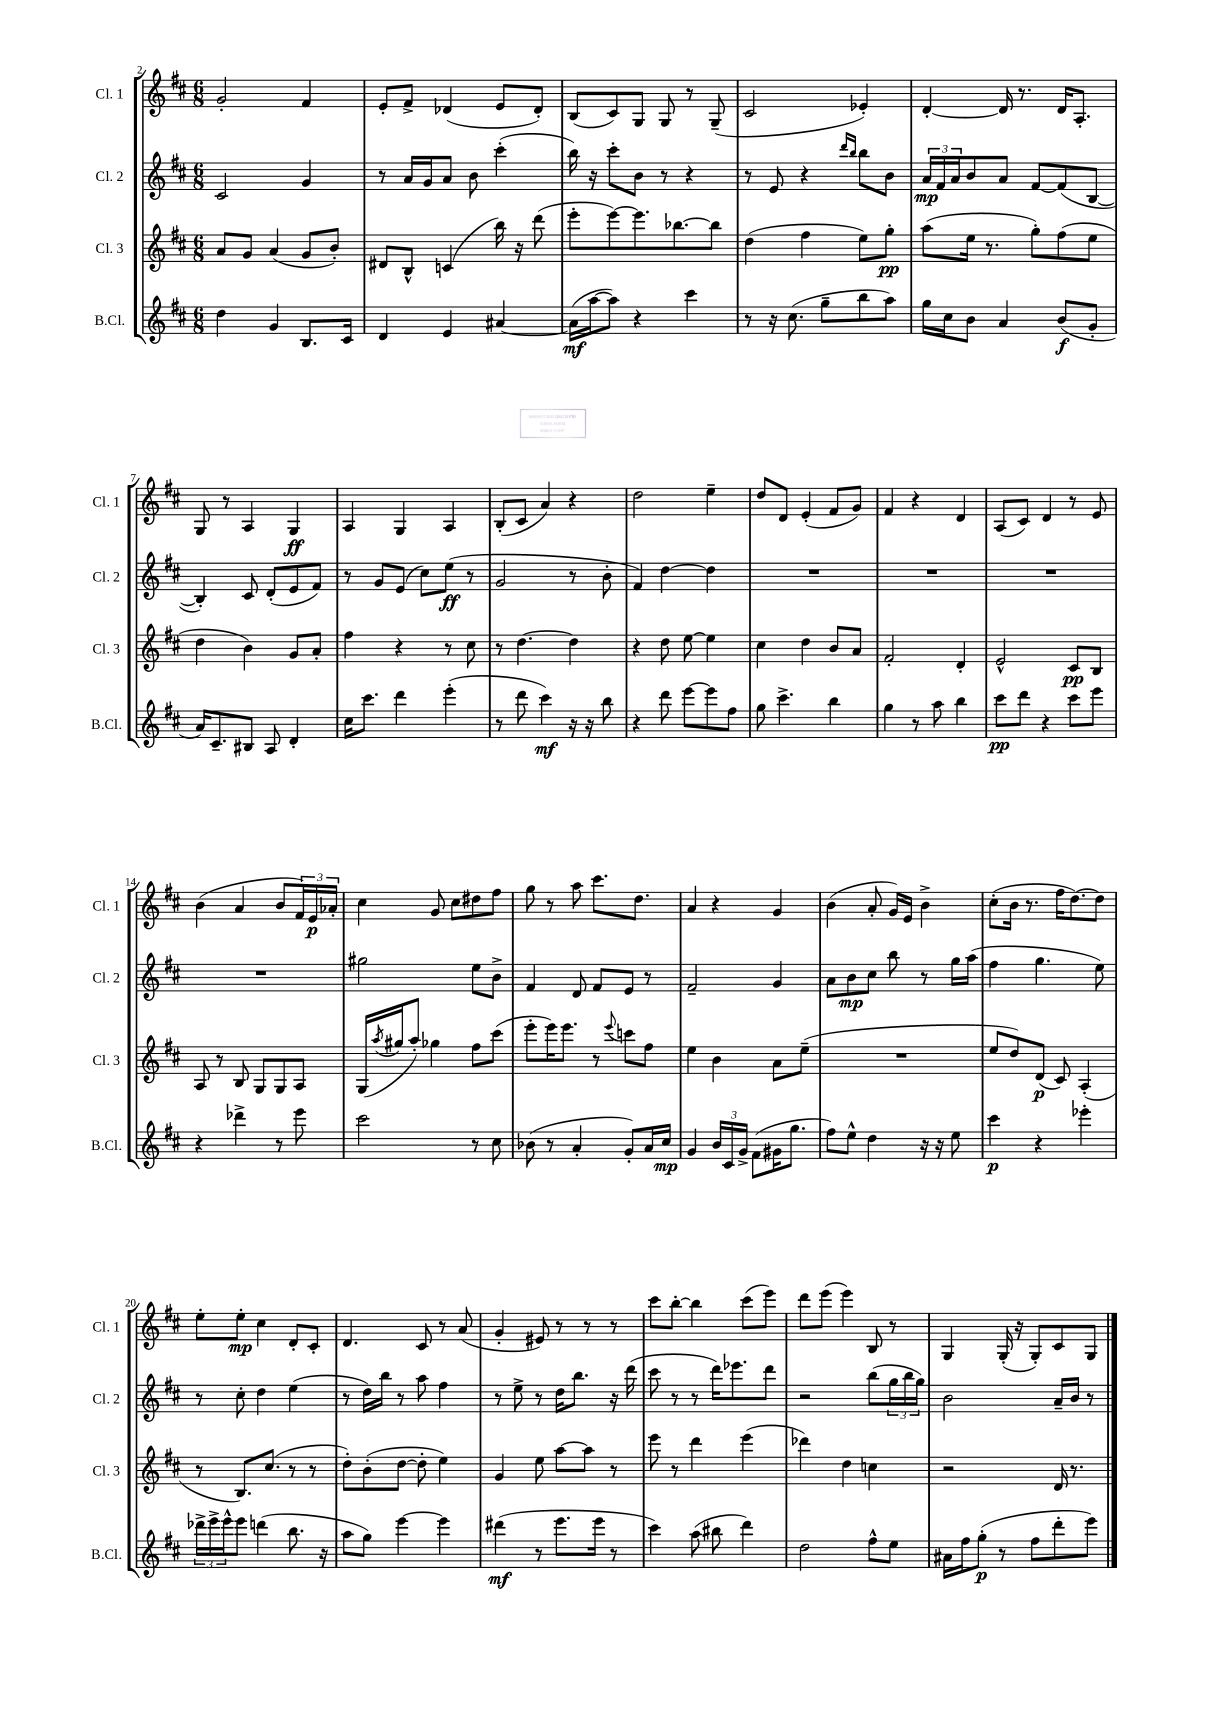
<<
\new StaffGroup <<
\new Staff = "s0" \with { instrumentName = "Cl. 1" shortInstrumentName = "Cl. 1" } {
    \clef treble \key d \major \numericTimeSignature \time 6/8
    g'2-. fis'4 |
    e'8-. fis'8-> des'4( e'8 des'8-.) |
    b8( cis'8) g8 g8 r8 g8--( |
    cis'2 ees'4-.) |
    d'4~-. d'16 r8. d'16 a8.-. |
    g8 r8 a4 g4\ff |
    a4 g4 a4 |
    b8-.( cis'8 a'4) r4 |
    d''2 e''4-- |
    d''8 d'8 e'4-.( fis'8 g'8) |
    fis'4 r4 d'4 |
    a8( cis'8) d'4 r8 e'8 |
    b'4( a'4 b'8 \tuplet 3/2 { fis'16) e'16\p aes'16-. } |
    cis''4 g'8 cis''8 dis''8 fis''8 |
    g''8 r8 a''8 cis'''8. d''8. |
    a'4 r4 g'4 |
    b'4( a'8-. g'16) e'16 b'4-> |
    cis''8-.( b'16 r8. fis''16 d''8.~) d''8 |
    e''8-. e''8-.\mp cis''4 d'8-. cis'8-. |
    d'4. cis'8 r8 a'8( |
    g'4-. eis'8) r8 r8 r8 |
    cis'''8 b''8~-. b''4 cis'''8( e'''8) |
    d'''8 e'''8( e'''4) b8 r8 |
    g4 g16-.( r16 g8-.) cis'8 g8 \bar "|." |
}
\new Staff = "s1" \with { instrumentName = "Cl. 2" shortInstrumentName = "Cl. 2" } {
    \clef treble \key d \major \numericTimeSignature \time 6/8
    cis'2 g'4 |
    r8 a'16 g'16 a'8 b'8 cis'''4-.( |
    b''16) r16 cis'''8-. b'8 r8 r4 |
    r8 e'8 r4 \grace { d'''16 b''16 } b''8 b'8 |
    \tuplet 3/2 { a'16\mp fis'16 a'16 } b'8 a'8 fis'8~ fis'8( b8~ |
    b4-.) cis'8 d'8-.( e'8 fis'8) |
    r8 g'8 e'8( cis''8) e''8\ff( r8 |
    g'2 r8 b'8-. |
    fis'4) d''4~ d''4 |
    R2. |
    R2. |
    R2. |
    R2. |
    gis''2 e''8 b'8-> |
    fis'4 d'8 fis'8 e'8 r8 |
    fis'2-- g'4 |
    a'8 b'8\mp cis''8 b''8 r8 g''16 a''16( |
    fis''4 g''4. e''8) |
    r8 cis''8-. d''4 e''4( |
    r8 d''16) b''16 r8 a''8 fis''4 |
    r8 e''8-> r8 d''16 b''8. r16 d'''16( |
    cis'''8 r8 r8 d'''16) ees'''8. d'''8 |
    r2 b''8( \tuplet 3/2 { g''16 b''16 g''16) } |
    b'2 a'16-- b'16 r8 \bar "|." |
}
\new Staff = "s2" \with { instrumentName = "Cl. 3" shortInstrumentName = "Cl. 3" } {
    \clef treble \key d \major \numericTimeSignature \time 6/8
    a'8 g'8 a'4( g'8 b'8-.) |
    dis'8 b8-^ c'4( b''16) r16 d'''8( |
    e'''8-. e'''8~) e'''8. bes''8.~ bes''8 |
    d''4( fis''4 e''8) g''8-.\pp |
    a''8( e''16 r8. g''8-.) fis''8( e''8 |
    d''4 b'4) g'8 a'8-. |
    fis''4 r4 r8 cis''8 |
    r8 d''4.~ d''4 |
    r4 d''8 e''8~ e''4 |
    cis''4 d''4 b'8 a'8 |
    fis'2-. d'4-. |
    e'2-^ cis'8\pp b8 |
    a8 r8 b8 g8 g8 a8 |
    g16( \acciaccatura { a''8 } gis''16 a''8-.) ges''4 fis''8 cis'''8( |
    e'''8-. e'''16) e'''8. r8 \appoggiatura { e'''8 } c'''8 fis''8 |
    e''4 b'4 a'8 e''8--( |
    R2. |
    e''8 d''8) d'8\p( cis'8) a4-.( |
    r8 b8.) cis''8.( r8 r8 |
    d''8-.) b'8-.( d''8~ d''8-. e''4) |
    g'4 e''8 a''8~ a''8 r8 |
    e'''8 r8 d'''4 e'''4( |
    des'''4) d''4 c''4 |
    r2 d'16 r8. \bar "|." |
}
\new Staff = "s3" \with { instrumentName = "B.Cl." shortInstrumentName = "B.Cl." } {
    \clef treble \key d \major \numericTimeSignature \time 6/8
    d''4 g'4 b8. cis'16 |
    d'4 e'4 ais'4~ |
    ais'16\mf( a''16~ a''8) r4 cis'''4 |
    r8 r16 cis''8.( g''8-- b''8 a''8) |
    g''16 cis''16 b'8 a'4 b'8\f( g'8-. |
    a'16) cis'8.-- bis8 a8 d'4-. |
    cis''16 cis'''8. d'''4 e'''4-.( |
    r8 d'''8 cis'''4\mf) r16 r16 b''8 |
    r4 d'''8 e'''8~ e'''8 fis''8 |
    g''8 cis'''4.-> b''4 |
    g''4 r8 a''8 b''4 |
    cis'''8\pp d'''8 r4 cis'''8 e'''8 |
    r4 des'''4-> r8 e'''8 |
    cis'''2 r8 cis''8 |
    bes'8( r8 a'4-. g'8-.) a'16 cis''16\mp |
    g'4 \tuplet 3/2 { b'16 cis'16 g'16-> } fis'8( gis'16 g''8. |
    fis''8) e''8-^ d''4 r16 r16 e''8 |
    cis'''4\p r4 ees'''4-. |
    \tuplet 3/2 { des'''16-> e'''16-> e'''16-^ } e'''8 d'''4( b''8. r16 |
    a''8 g''8) e'''4~ e'''4 |
    dis'''4\mf( r8 e'''8. e'''16 r8 |
    cis'''4) a''8( bis''8 d'''4) |
    d''2 fis''8-^ e''8 |
    ais'16 fis''16 g''8-.\p( r8 fis''8 d'''8-. e'''8) \bar "|." |
}
>>
>>
\layout { \context { \Score currentBarNumber = #2 } }
